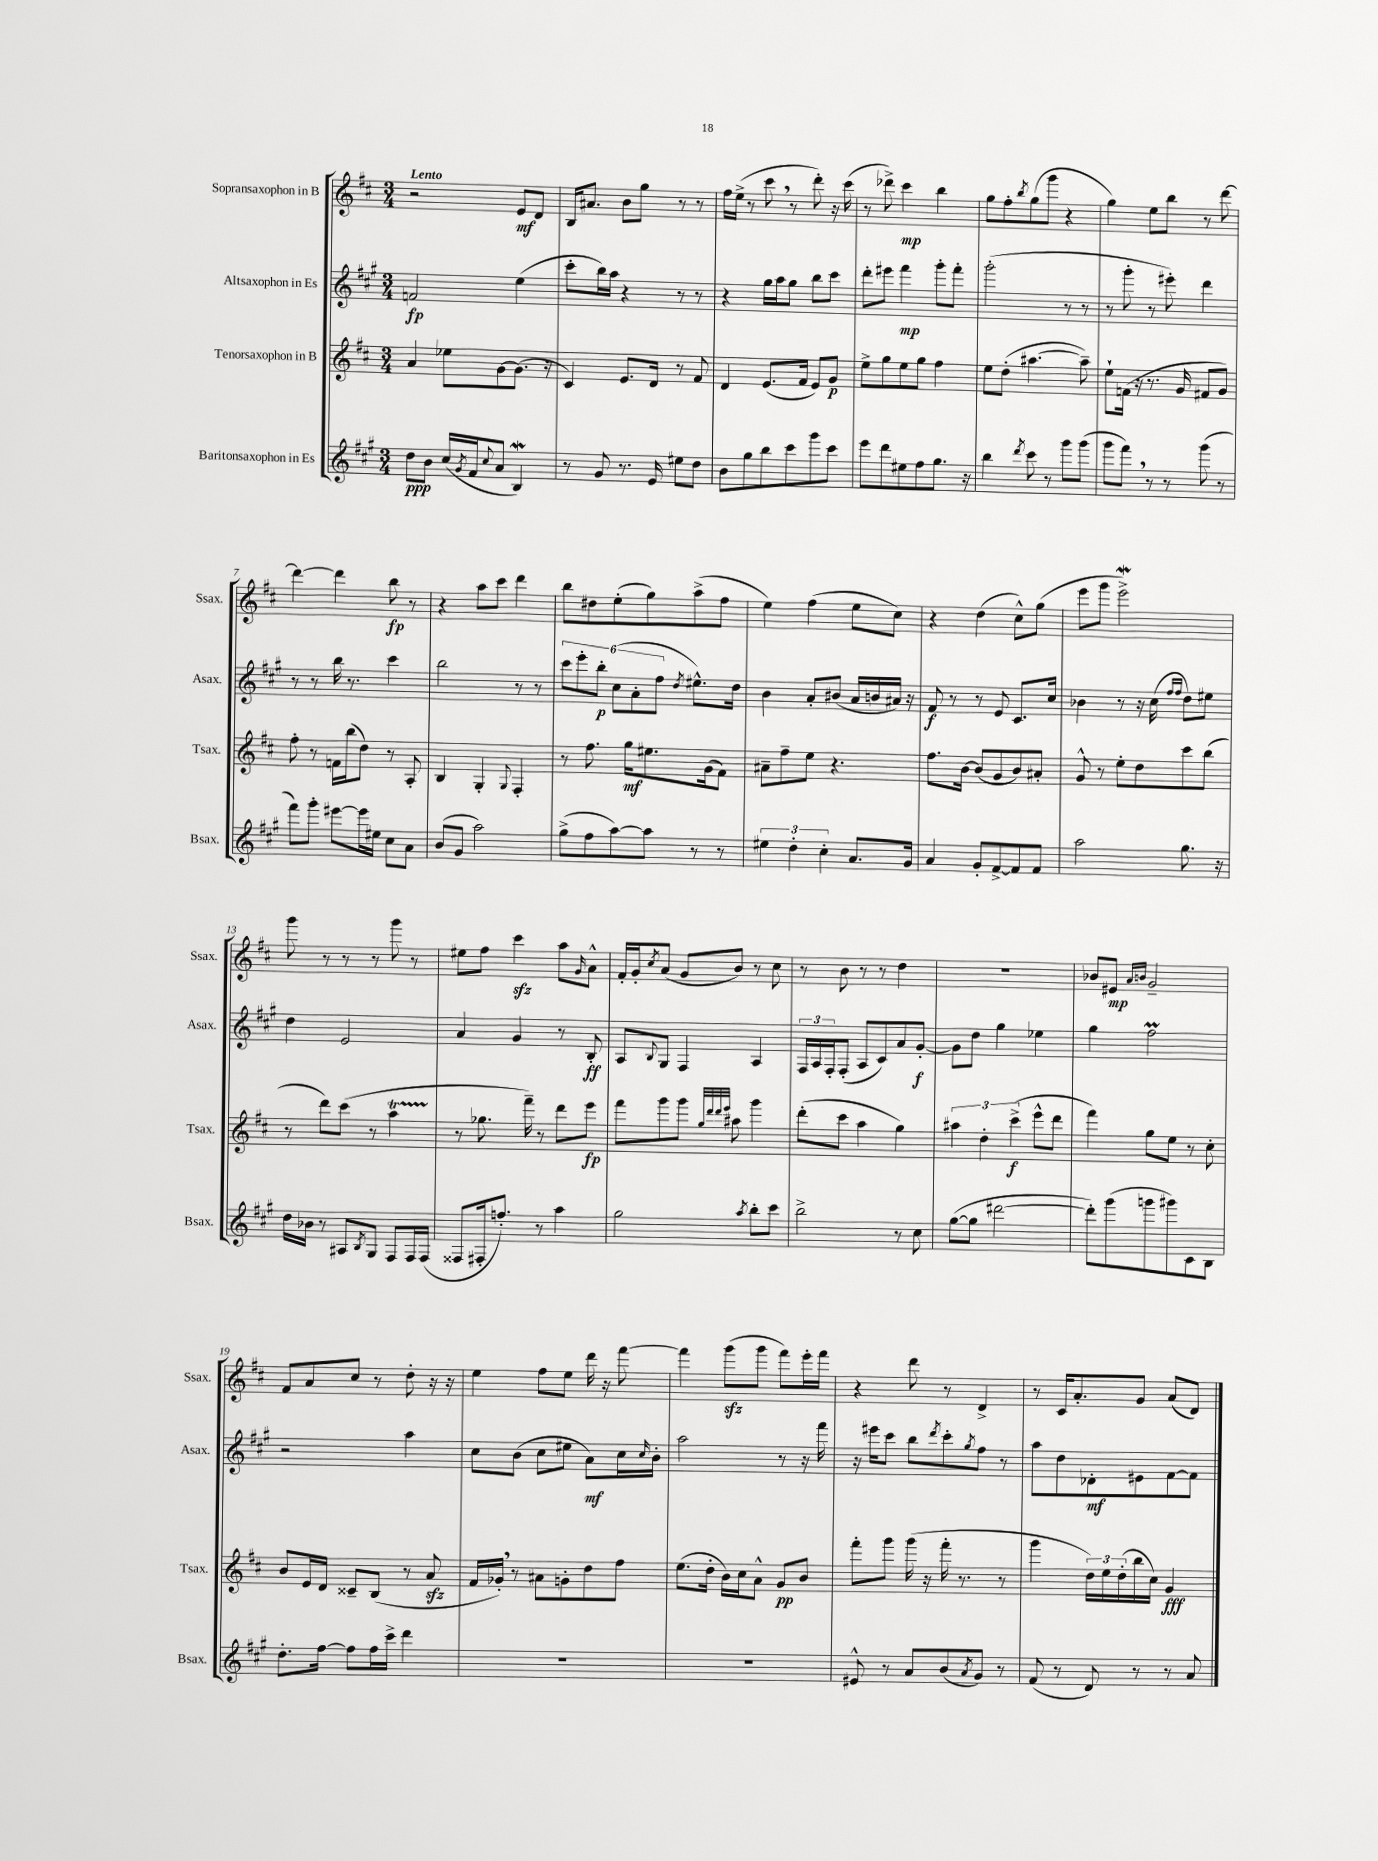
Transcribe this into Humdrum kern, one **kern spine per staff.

**kern	**kern	**kern	**kern
*staff4	*staff3	*staff2	*staff1
*clefG2	*clefG2	*clefG2	*clefG2
*k[f#c#g#]	*k[f#c#]	*k[f#c#g#]	*k[f#c#]
*M3/4	*M3/4	*M3/4	*M3/4
8dd\L	4a/	2f/	2r
8b\J	.	.	.
(16cc#/LL	8ee-\L	.	.
8qg#/	.	.	.
16f#/J	.	.	.
8qqcc#/	.	.	.
8a/J	[8g\	.	.
4B/)	(8.g\]J	(4ee\	8e/L
.	.	.	8d/J
.	16r	.	.
=	=	=	=
8r	4c#/)	8ccc#'\L	16B/LK
.	.	.	8.a#/J
8g#/	.	16bb\L)	.
.	.	16aa\JJ	.
8.r	8.e/L	4r	8b\L
.	.	.	8gg\J
16e/	16d/Jk	.	.
8ee#\L	8r	8r	8r
8dd\J	8f#/	8r	8r
=	=	=	=
8b\L	4d/	4r	16ff#\LL
.	.	.	(16ee^\JJ
8gg#\	.	.	8r
8bb\	(8.e/L	16gg#\LL	8ccc#\
.	.	16aa\J	.
8ccc#\	.	8gg#\J	8r
.	16f#/Jk	.	.
8ggg#\	8e/L)	8bb\L	8ddd'\)
8ccc#\J	8g/J	8ccc#\J	16r
.	.	.	(16ccc#\
=	=	=	=
8eee\L	8ee^\L	8ddd'\L	8r
8ddd\	8gg\	8eee#\J	8ddd-^\)
8ee#\	8ee\	4fff#\	4ccc#\
8ff#\	8gg\J	.	.
8.gg#\J	4ff#\	8ggg#'\L	4bb\
.	.	8fff#'\J	.
16r	.	.	.
=	=	=	=
4bb\	8ee\L	(2ggg#'\	8gg\L
.	(8dd'\J	.	8ff#'\
8qddd/	.	.	8qbb/
8ccc#\	[4.aa#\	.	(8gg\
8r	.	.	8ggg\J
8ggg#\L	.	8r	4r
(8ggg#\J	8aa#~\])	8r	.
=	=	=	=
8ggg#\L	8ee`\L	8r	4gg\)
8fff#\J)	(16f\Jk	8ggg#'\	.
.	16r	.	.
8r	8.r	8r	8ee\L
8r	.	8eee#'\)	8bb\J
.	16g/	.	.
(8ggg#\	8f#/L	4ddd\	8r
8r	8g/J)	.	[8ddd\
=	=	=	=
8fff#\L)	8ff#'\	8r	4ddd\_
8ggg#'\J	8r	8r	.
[8eee#\L	16f\LL	16bb\	4ddd\]
.	(16bb\J	8.r	.
16eee#\]L	8dd\J)	.	.
16ee#\JJ	.	.	.
8cc#\L	8r	4ccc#\	8bb\
8a\J	8A'/	.	8r
=	=	=	=
(8b/L	4B/	2bb\	4r
8g#/J	.	.	.
2aa\)	4G'/	.	8aa\L
.	.	.	8ccc#\J
.	8qqG/	.	.
.	4F#'/	8r	4ddd\
.	.	8r	.
=	=	=	=
(8gg#^\L	8r	12ccc#\L	8bb\L
.	.	12eee'\	.
8ff#\	8.ff#\	.	8dd#\
.	.	12bb'\J	.
[8aa\)	.	(12cc#\L	(8ee'\
.	16gg\LK	.	.
.	.	12a'\	.
8aa\]J	8.ee#\	.	8gg\)
.	.	12ff#\J	.
.	.	8qdd/	.
8r	.	8.ee#^^\L)	(8aa^\
.	(16g\k	.	.
8r	8f#\J)	.	8ff#\J
.	.	16dd\Jk	.
=	=	=	=
6ee#\	8a#~\L	4b\	4ee\)
.	8ff#~\	.	.
6dd'\	.	.	.
.	8ee\J	8a'/L	(4ff#\
6cc#'\	.	.	.
.	4.r	(8b#/J	.
8.a/L	.	16a/LL	8ee\L
.	.	16b/	.
.	.	16a#/JJ)	8cc#\J)
16g#/Jk	.	16r	.
=	=	=	=
4a/	8.ff#\L	8f#/	4r
.	.	8r	.
.	[16b\Jk	.	.
8g#'/L	(8b/]L	8r	(4dd\
[8f#^/	8g/	8e/	.
8f#/]	8b/)	8.c#/L	8cc#^^\L)
8f#/J	8a#'/J	.	(8gg\J
.	.	16cc#/Jk	.
=	=	=	=
2aa\	8g^^/	4b-\	8eee\L
.	8r	.	8ggg\J
.	8ee'\L	8r	2eee^\)
.	8dd\	16r	.
.	.	(16cc#\	.
.	.	16qqff#/LL	.
.	.	16qqff#/JJ	.
8.gg#\	8ccc#\	8dd\L)	.
.	(8bb\J	8ee#\J	.
16r	.	.	.
=	=	=	=
16dd\LL	8r	4dd\	8ggg\
16b-\JJ	.	.	.
8r	8ddd\L)	.	8r
8A#/L	(8ccc#\J	2e/	8r
8qB/	.	.	.
8G#/J	8r	.	8r
8F#/L	4aa\	.	8ggg\
16F#/L	.	.	8r
(16F#/JJ	.	.	.
=	=	=	=
8F##/L	8r	4a/	8ee#\L
16F#'/k	8.gg-\	.	8ff#\J
8.ff'/J)	.	.	.
.	.	4g#/	4ccc#\
.	16fff#~\)	.	.
8r	8r	.	.
4aa\	8ddd\L	8r	8aa\L
.	.	.	16qqg/
.	8eee\J	8B'/	8a^^\J
=	=	=	=
2gg#\	8fff#\L	8A/L	16f#'/LL
.	.	.	16g'/J
.	.	8qqB/	8qcc#/
.	8ggg\	8G#/J	(8a/J
.	8ggg\J	4F#/	8g/L
.	32qqgg/LLL	.	.
.	32qqddd/	.	.
.	32qqddd/	.	.
.	32qqeee/JJJ	.	.
.	8aa#\	.	8b/J)
8qaa/	.	.	.
8bb'\L	4ggg\	4A/	8r
8ccc#\J	.	.	8cc#\
=	=	=	=
2bb^\	(8ddd'\L	24F#/LL	8r
.	.	24A/	.
.	.	24F#'/J	.
.	8ccc#\J	(8F#'/J	8b\
.	4aa\	8A/L	8r
.	.	8c#/)	8r
8r	4gg\)	8a/	4dd\
8cc#\	.	[8g#'/J	.
=	=	=	=
([8gg#\L	6aa#\	8g#\]L	2.r
8gg#\]J	.	8dd\J	.
.	6dd'\	.	.
[2ddd#\	.	4gg#\	.
.	(6ccc#^\	.	.
.	8eee^^\L	4ee-\	.
.	8ddd\J	.	.
=	=	=	=
8ddd#'\]L)	4fff#\)	4gg#\	8b-/L
(8ggg#\	.	.	8e#/J
.	.	.	16qqa/LL
.	.	.	16qqb/JJ
8ggg\	8gg\L	2ff#\	2g~/
8ggg#\)	8ee\J	.	.
8c#\	8r	.	.
8B\J	8cc#'\	.	.
=	=	=	=
8.dd'\L	8b/L	2r	8f#/L
.	16e/L	.	8a/
[16ff#\Jk	16d/JJ	.	.
8ff#\]L	8c##~/L	.	8cc#/J
16ff#\L	(8B/J	.	8r
16ccc#^\JJ	.	.	.
4ddd\	8r	4aa\	8dd'\
.	8a/	.	16r
.	.	.	16r
=	=	=	=
2.r	16f#/LL	8cc#\L	4ee\
.	16g-'/JJ)	.	.
.	8r	(8b\J	.
.	8a#\L	8cc#\L	8ff#\L
.	8g'\	8ee#\J	8ee\J
.	8dd\	8a\L)	16ddd\
.	.	.	16r
.	8ff#\J	16cc#\L	[8fff#\
.	.	16qqcc#/	.
.	.	16b'\JJ	.
=	=	=	=
2.r	(8.ee\L	2aa\	4fff#\]
.	16dd'\Jk	.	.
.	16b\LL)	.	(8ggg\L
.	16cc#\J	.	.
.	8a^^\J	.	8ggg\J
.	8g/L	8r	8fff#\L)
.	8b/J	16r	16eee'\L
.	.	16fff#\	16fff#\JJ
=	=	=	=
8e#^^/	8fff#'\L	16r	4r
.	.	16eee#\LK	.
8r	8ggg\J	8ccc#\J	.
8a/L	(16ggg\	8bb\L	8ddd\
.	16r	.	.
.	.	8qddd/	.
(8b/	16fff#'\	8ccc#'\	8r
.	8.r	.	.
8qa/	.	8qgg#/	.
8g#/J)	.	8ff#\J	4d^/
8r	8r	8r	.
=	=	=	=
(8f#/	4ggg\	8aa\L	8r
8r	.	8dd\	16c#/LK
.	.	.	8.a'/
8d/)	24dd\LL)	8d-'\	.
.	24ee\	.	.
.	(24dd'\	.	.
8r	16bb\	8e#\	8g/J
.	16cc#\JJ)	.	.
8r	4g/	[8f#\	(8a/L
8a/	.	8f#\]J	8d/J)
==	==	==	==
*-	*-	*-	*-
